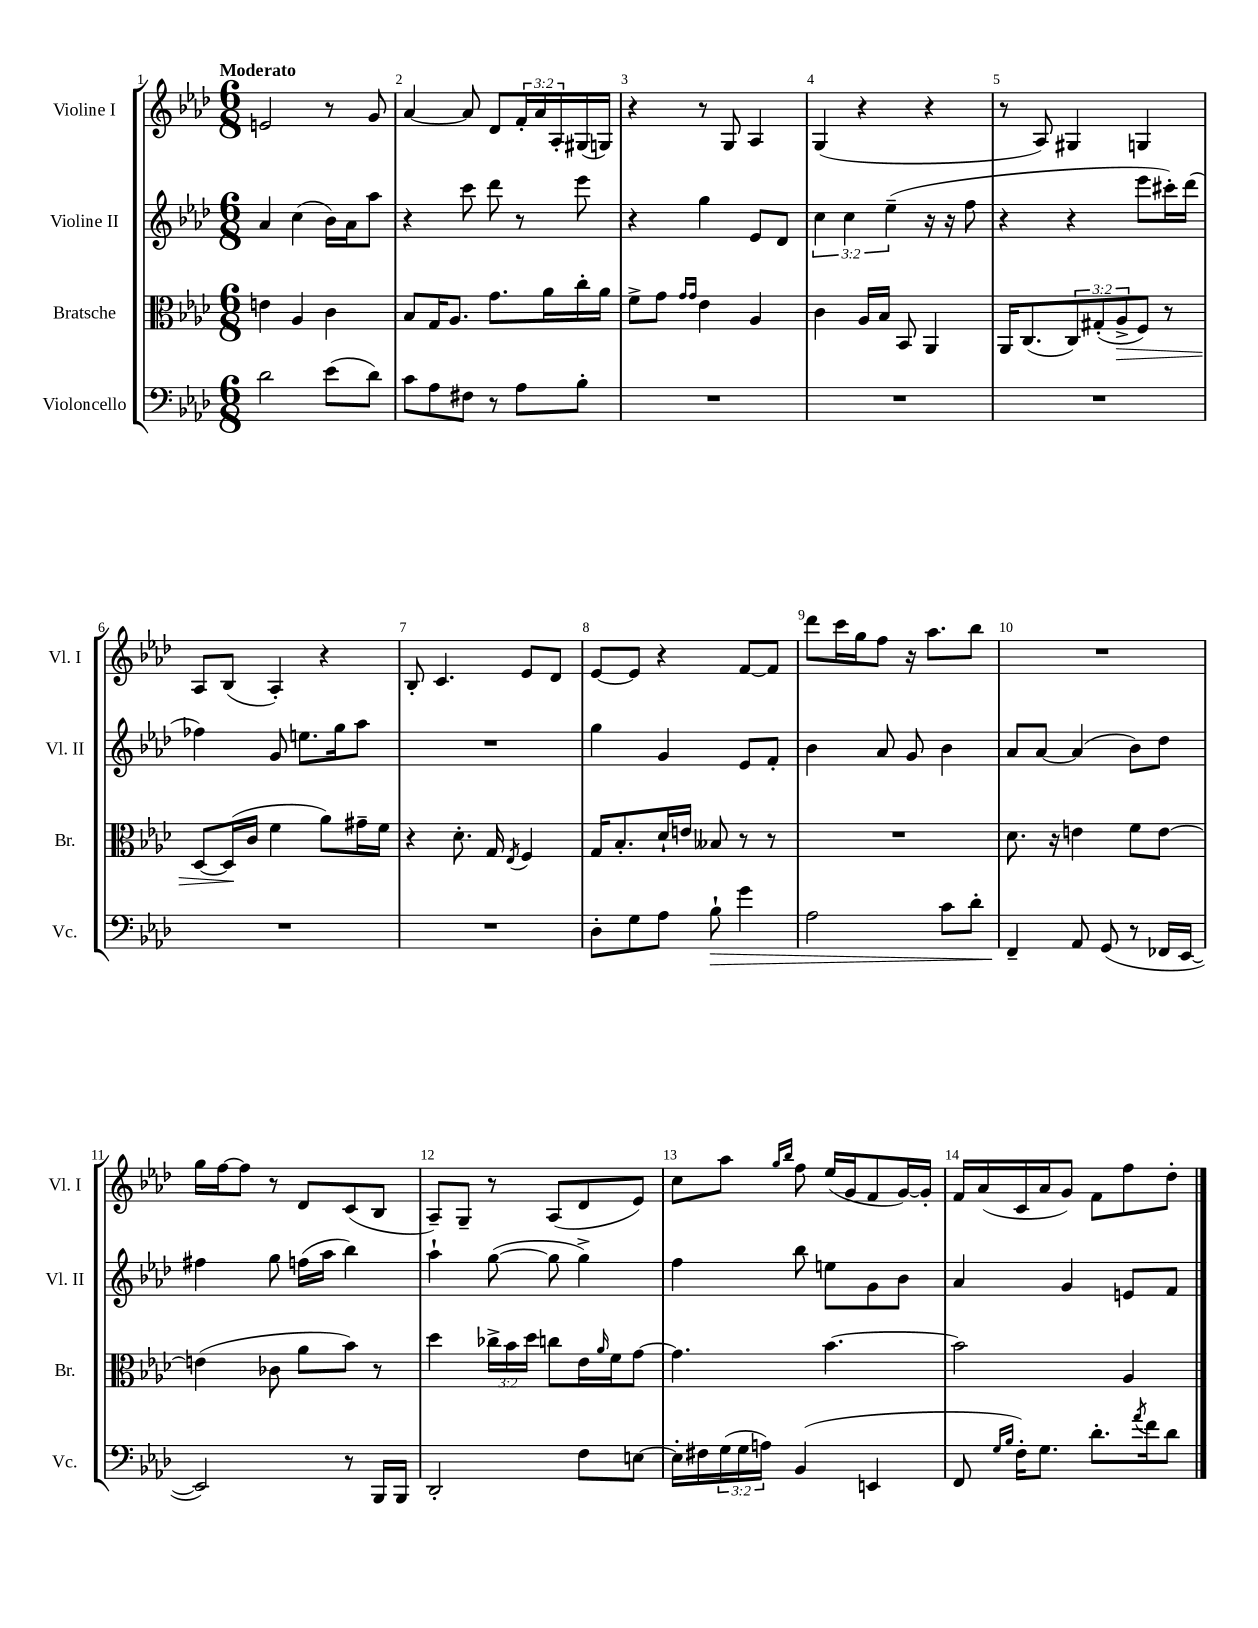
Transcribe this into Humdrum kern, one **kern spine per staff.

**kern	**kern	**kern	**kern
*staff4	*staff3	*staff2	*staff1
*clefF4	*clefC3	*clefG2	*clefG2
*k[b-e-a-d-]	*k[b-e-a-d-]	*k[b-e-a-d-]	*k[b-e-a-d-]
*M6/8	*M6/8	*M6/8	*M6/8
2d-\	4e\	4a-/	2e/
.	4A-/	(4cc\	.
(8e-\L	4c\	16b-\LL)	8r
.	.	16a-\J	.
8d-\J)	.	8aa-\J	8g/
=	=	=	=
8c\L	8B-/L	4r	[4a-/
8A-\	16G/K	.	.
.	8.A-/J	.	.
8F#\J	.	8ccc\	8a-/]
8r	8.g\L	8ddd-\	8d-/L
8A-\L	.	8r	24f'/L
.	.	.	24a-/
.	16a-\L	.	.
.	.	.	24A-'/
8B-'\J	16cc'\	8eee-\	(16G#/
.	16a-\JJ	.	16G/JJ)
=	=	=	=
2.r	8f^\L	4r	4r
.	8g\J	.	.
.	16qqg/LL	.	.
.	16qqg/JJ	.	.
.	4e-\	4gg\	8r
.	.	.	8G/
.	4A-/	8e-/L	4A-/
.	.	8d-/J	.
=	=	=	=
2.r	4c\	6cc\	(4G/
.	.	6cc\	.
.	16A-/LL	.	4r
.	16B-/JJ	.	.
.	.	(6ee-~\	.
.	8BB-/	.	.
.	4AA-/	16r	4r
.	.	16r	.
.	.	8ff\	.
=	=	=	=
2.r	16AA-/LK	4r	8r
.	(8.C/	.	.
.	.	.	8A-/)
.	12C/)	4r	4G#/
.	(12G#'/	.	.
.	12A-^/	.	.
.	8F/J)	8eee-\L	4G/
.	8r	16ccc#'\L)	.
.	.	(16ddd-\JJ	.
=	=	=	=
2.r	[8D-/L	4ff-\)	8A-/L
.	(16D-/]L	.	(8B-/J
.	16c/JJ	.	.
.	4f\	8g/	4A-'/)
.	.	8.ee\L	.
.	8a-\L)	.	4r
.	.	16gg\k	.
.	16g#~\L	8aa-\J	.
.	16f\JJ	.	.
=	=	=	=
2.r	4r	2.r	8B-'/
.	.	.	4.c/
.	8.d-'\	.	.
.	16G/	.	.
.	8qE-/	.	.
.	4F/	.	8e-/L
.	.	.	8d-/J
=	=	=	=
8D-'\L	16G/LK	4gg\	[8e-/L
.	8.B-'/	.	.
8G\	.	.	8e-/]J
8A-\J	16d-`/L	4g/	4r
.	16e/JJ	.	.
8B-`\	8B--/	.	.
4g\	8r	8e-/L	[8f/L
.	8r	8f'/J	8f/]J
=	=	=	=
2A-\	2.r	4b-\	8ddd-\L
.	.	.	16ccc\L
.	.	.	16gg\J
.	.	8a-/	8ff\J
.	.	8g/	16r
.	.	.	8.aa-\L
8c\L	.	4b-\	.
8d-'\J	.	.	8bb-\J
=	=	=	=
4FF~/	8.d-\	8a-/L	2.r
.	.	[8a-/J	.
.	16r	.	.
8AA-/	4e\	(4a-/]	.
(8GG/	.	.	.
8r	8f\L	8b-\L)	.
16FF-/LL	[8e\J	8dd-\J	.
[16EE-/JJ	.	.	.
=	=	=	=
2EE-/])	(4e\]	4ff#\	16gg\LL
.	.	.	[16ff\J
.	.	.	8ff\]J
.	8c-\	8gg\	8r
.	8a-\L	(16ff\LL	8d-/L
.	.	16aa-\JJ	.
8r	8b-\J)	4bb-\)	(8c/
16BBB-/LL	8r	.	8B-/J
16BBB-/JJ	.	.	.
=	=	=	=
2DD-'/	4dd-\	4aa-`\	8A-~/L)
.	.	.	8G~/J
.	24cc-^\LL	([8gg\	8r
.	24b-\	.	.
.	24dd-\JJ	.	.
.	8cc\L	8gg\]	(8A-/L
8F\L	16e-\L	4gg^\)	8d-/
.	16qqa-/	.	.
.	16f\J	.	.
[8E\J	[8g\J	.	8e-/J)
=	=	=	=
16E'\]LL	4.g\]	4ff\	8cc\L
16F#\	.	.	.
(24G\	.	.	8aa-\J
24G\	.	.	.
24A\JJ)	.	.	.
.	.	.	16qqgg/LL
.	.	.	16qqbb-/JJ
(4BB-/	.	8bb-\	8ff\
.	[4.b-\	8ee\L	(16ee-/LL
.	.	.	16g/J
4EE/	.	8g\	8f/
.	.	8b-\J	[16g/L)
.	.	.	16g'/]JJ
=	=	=	=
8FF/	2b-\]	4a-/	16f/LL
.	.	.	(16a-/
16qqG/LL	.	.	.
16qqB-/JJ	.	.	.
16F'\LK)	.	.	16c/
8.G\J	.	.	16a-/J
.	.	4g/	8g/J)
8.d-'\L	.	.	8f\L
.	4A-/	8e/L	8ff\
8qa-/	.	.	.
16f\k	.	.	.
8d-\J	.	8f/J	8dd-'\J
==	==	==	==
*-	*-	*-	*-
